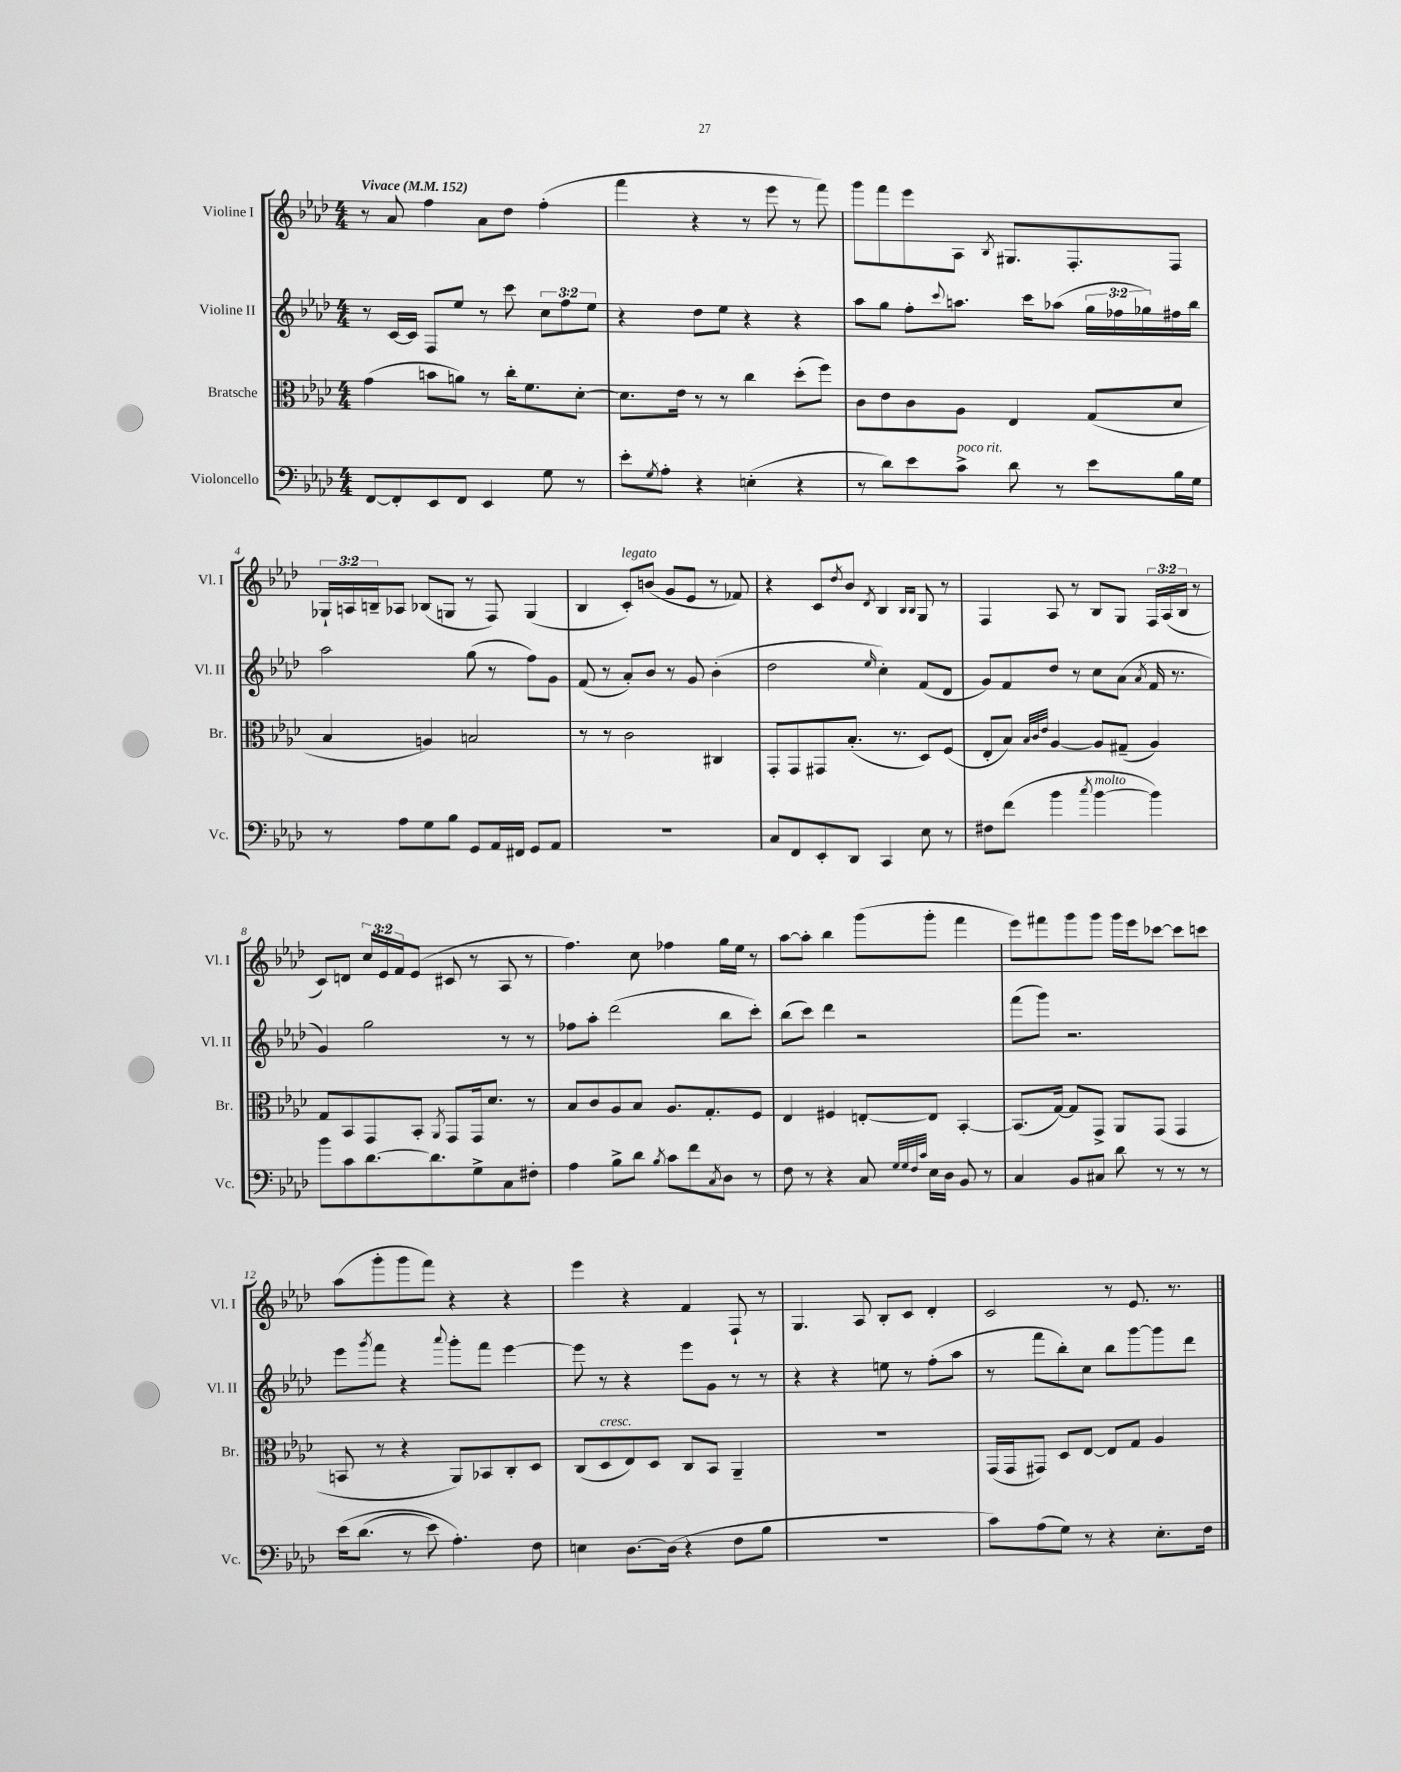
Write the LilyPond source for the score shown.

<<
\new StaffGroup <<
\new Staff = "s0" \with { instrumentName = "Violine I" shortInstrumentName = "Vl. I" } {
    \clef treble \key aes \major \numericTimeSignature \time 4/4 \override Staff.TupletNumber.text = #tuplet-number::calc-fraction-text \tempo "Vivace" 4 = 152
    r8 aes'8 f''4 aes'8 des''8 f''4-.( |
    f'''4 r4 r8 ees'''8 r8 f'''8) |
    g'''8 f'''8 ees'''8 aes8 \acciaccatura { bes8 } gis8. f8.-. f8 |
    \tuplet 3/2 { ges16-! a16 b16-- } aes8 bes8( g8 r8 f8) g4( |
    bes4 c'8-.^\markup { \italic "legato" }) b'8( g'8 ees'8 r8 fes'8) |
    r4 c'8 \acciaccatura { des''8 } bes'8 \acciaccatura { des'8 } bes4 \grace { bes16 bes16 } g8 r8 |
    f4 aes8 r8 bes8 g8 \tuplet 3/2 { f16 aes16( bes16 } r8 |
    c'8) d'8 \tuplet 3/2 { c''16 ees'16 f'16 } ees'8( cis'8 r8 aes8 r8 |
    f''4.) c''8 fes''4 g''16 ees''16 r8 |
    aes''8~ aes''8-. bes''4 g'''8( g'''8-. f'''4 |
    ees'''8) fis'''8 g'''8 g'''8 g'''16 ees'''16 ces'''8~ ces'''8 c'''8 |
    aes''8( g'''8-. g'''8 f'''8) r4 r4 |
    ees'''4 r4 f'4 f8-! r8 |
    g4. aes8 bes8-. c'8 des'4-. |
    c'2 r8 ees'8. r8. \bar "|." |
}
\new Staff = "s1" \with { instrumentName = "Violine II" shortInstrumentName = "Vl. II" } {
    \clef treble \key aes \major \numericTimeSignature \time 4/4 \override Staff.TupletNumber.text = #tuplet-number::calc-fraction-text
    r8 c'16~ c'16 f8 ees''8 r8 c'''8 \tuplet 3/2 { c''8 f''8 ees''8 } |
    r4 des''8 ees''8 r4 r4 |
    aes''8 g''8 f''8-. \appoggiatura { c'''8 } a''8. c'''16 aes''8( \tuplet 3/2 { g''16 fes''16 ges''16) } fis''16 bes''16 |
    aes''2 g''8( r8 f''8) g'8 |
    f'8( r8 aes'8-.) bes'8 r8 g'8 bes'4-.( |
    des''2 \grace { ees''16 } c''4-.) f'8( des'8 |
    g'8) f'8 des''8 r8 c''8 aes'8( \acciaccatura { aes'8 } f'16 r8. |
    g'4) g''2 r8 r8 |
    fes''8 aes''8-. des'''2( bes''8 c'''8-.) |
    bes''8( c'''8) des'''4 r2 |
    f'''8( g'''8) r2. |
    ees'''8 \acciaccatura { g'''8 } f'''8 r4 \appoggiatura { aes'''8 } g'''8-. f'''8 ees'''4~ |
    ees'''8 r8 r4 ees'''8 g'8 r8 r8 |
    r4 r4 e''8 r8 f''8-.( aes''8 |
    r8 f'''8 bes''8-.) c''8 bes''8 g'''8~ g'''8 des'''8 \bar "|." |
}
\new Staff = "s2" \with { instrumentName = "Bratsche" shortInstrumentName = "Br." } {
    \clef alto \key aes \major \numericTimeSignature \time 4/4
    g'4( b'8 a'8) r8 c''16-. f'8. des'8~-. |
    des'8. ees'16 r8 r8 c''4 des''8-.( f''8) |
    c'8 ees'8 c'8 aes8 ees4 g8( des'8 |
    bes4 a4) b2 |
    r8 r8 c'2 cis4 |
    g,8-. g,8 gis,8 bes8.-.( r8. des8) f8( |
    ees8-. bes8) \grace { bes32 c'32 ees'32 } aes4~ aes8 gis8--( aes4) |
    g8 bes,8 g,8 bes,8-. \acciaccatura { aes,8 } g,8 g,16 des'8. r8 |
    bes8 c'8 aes8 bes8 aes8. g8.-. f8 |
    ees4 fis4 e8~-. e8 bes,4~-. |
    bes,8.( g16~) g8 g,8-> aes,8 g,8( g,4 |
    b,8 r8 r4 aes,8) bes,8 c8-. des8 |
    c8( des8^\markup { \italic "cresc." } ees8) des8 c8 bes,8 aes,4-- |
    R1 |
    g,16( g,16 gis,8) des8 ees8~ ees8 g8 aes4 \bar "|." |
}
\new Staff = "s3" \with { instrumentName = "Violoncello" shortInstrumentName = "Vc." } {
    \clef bass \key aes \major \numericTimeSignature \time 4/4
    f,8~ f,8-. ees,8 f,8 ees,4 g8 r8 |
    ees'8-. \acciaccatura { g8 } aes8-. r4 e4-.( r4 |
    r8 des'8) ees'8 c'8->^\markup { \italic "poco rit." } des'8 r8 ees'8 bes16 g16 |
    r8 aes8 g8 bes8 g,8 aes,16 fis,16 g,8 aes,8 |
    R1 |
    c8 f,8 ees,8-. des,8 c,4 ees8 r8 |
    fis8 f'8( bes'4 \acciaccatura { c''8 } bes'4~^\markup { \italic "molto" } bes'4) |
    bes'8 c'8 des'8.~ des'8. g8-> c8 fis8-. |
    aes4 bes8-> des'8 \acciaccatura { bes8 } c'8 f'8 \acciaccatura { c8 } des8 r8 |
    f8 r8 r4 c8 \grace { g32 g32 f32 c'32 } ees16 des16 bes,8 r8 |
    c4 bes,8 cis8 des'8 r8 r8 r8 |
    ees'16\( des'8.( r8 ees'8) aes4.-.\) f8 |
    e4 des8.~ des16( r4 f8 bes8 |
    R1 |
    c'8) aes8( g8) r8 r4 ees8.-. f16 \bar "|." |
}
>>
>>
